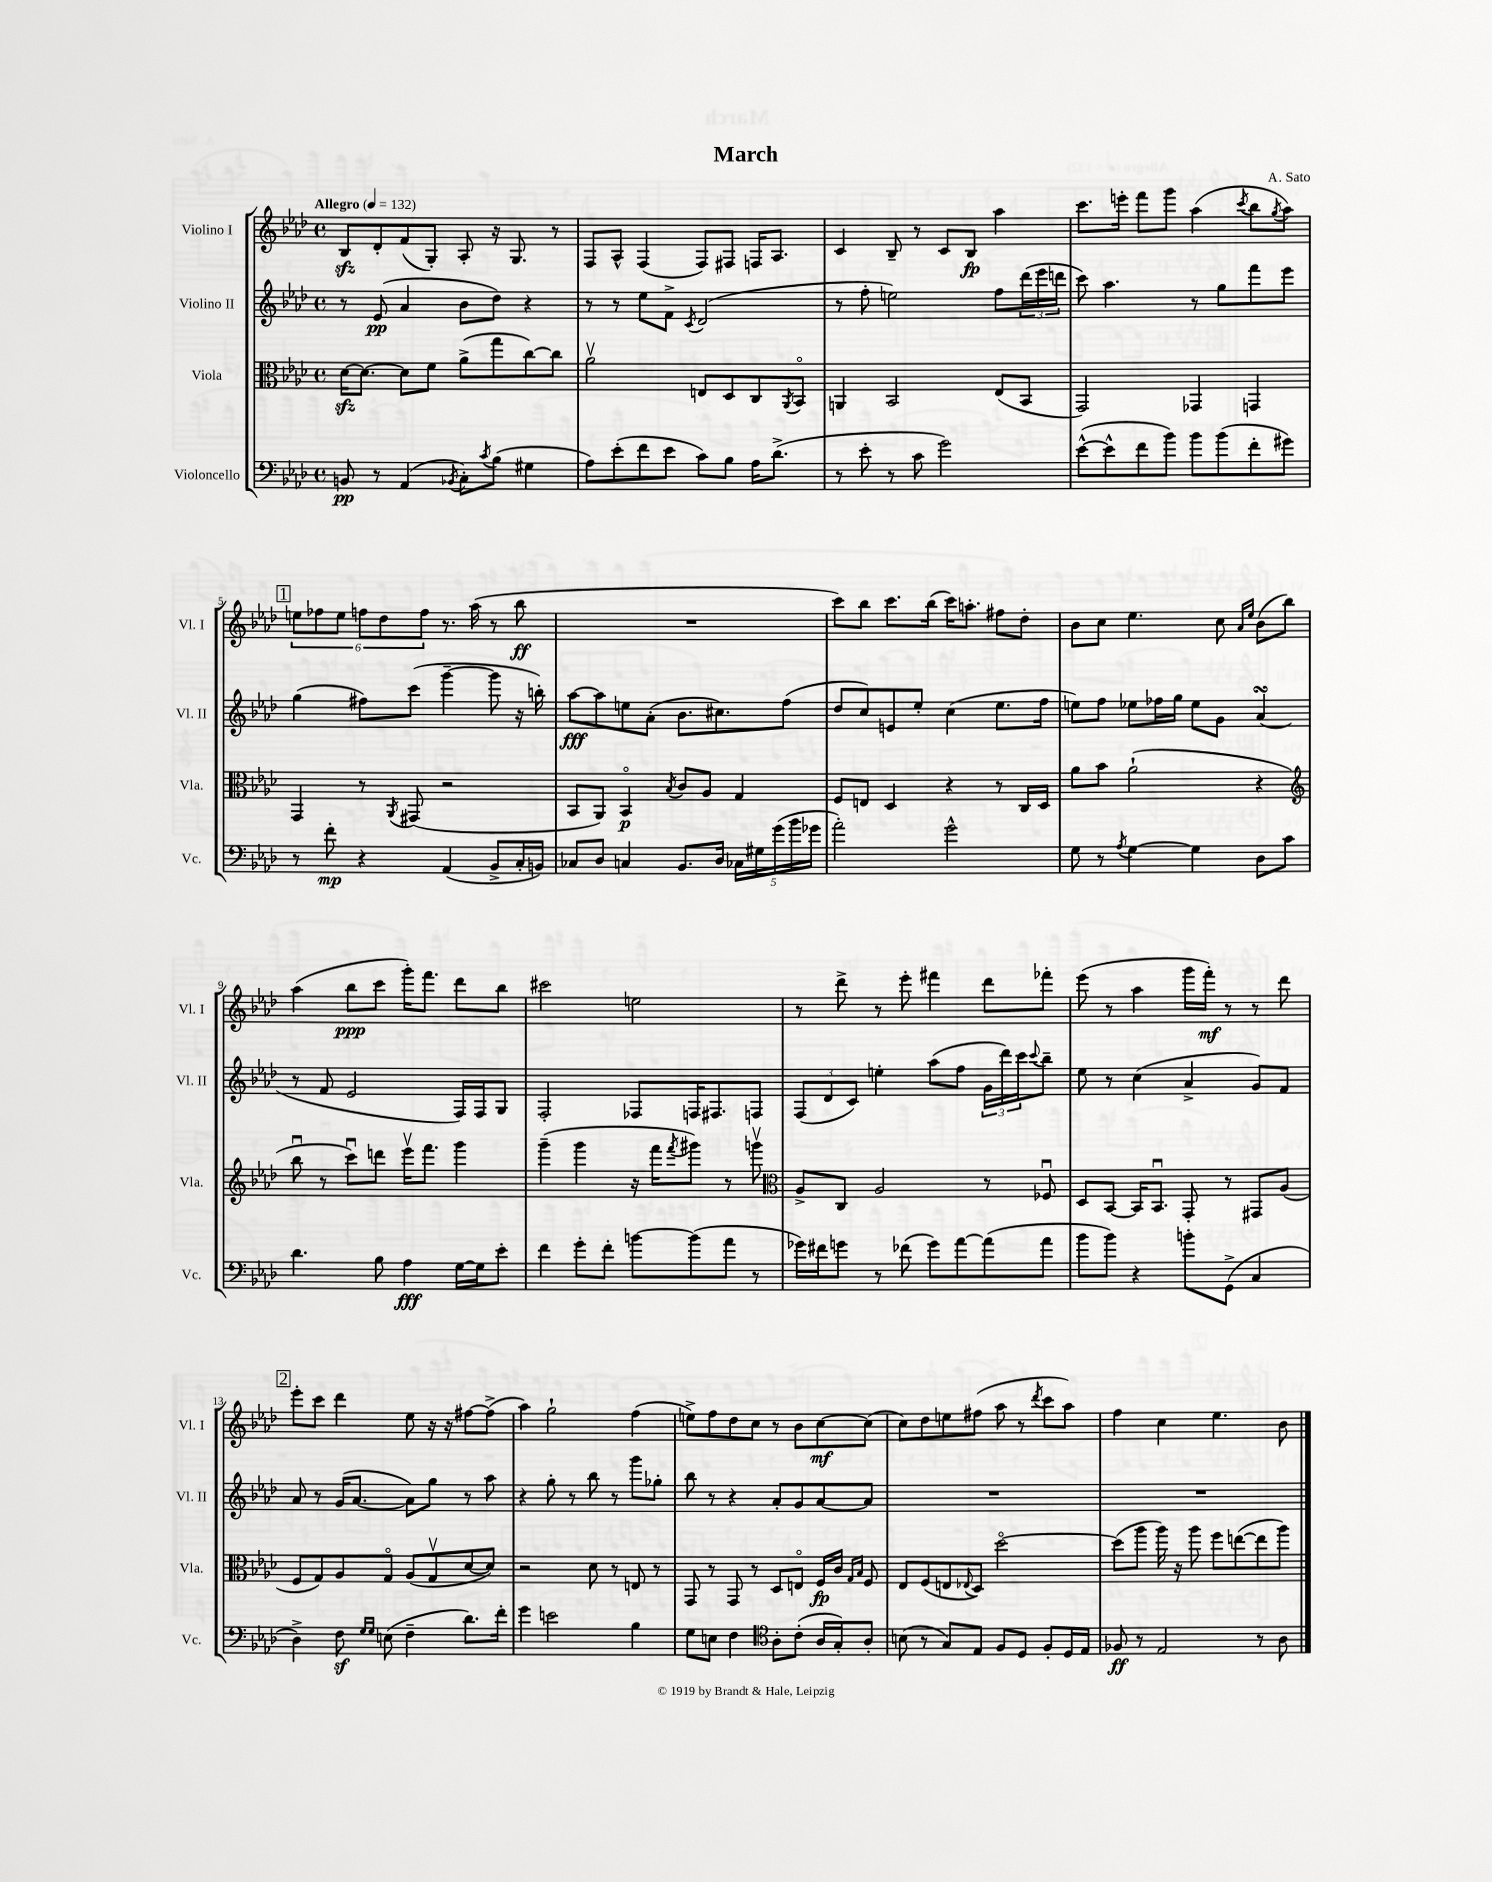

**kern	**kern	**kern	**kern
*staff4	*staff3	*staff2	*staff1
*clefF4	*clefC3	*clefG2	*clefG2
*k[b-e-a-d-]	*k[b-e-a-d-]	*k[b-e-a-d-]	*k[b-e-a-d-]
*M4/4	*M4/4	*M4/4	*M4/4
*met(c)	*met(c)	*met(c)	*met(c)
*MM132	*MM132	*MM132	*MM132
8BB/	[16d-\LK	8r	8B-/L
.	8.d-\_J	.	.
8r	.	(8e-/	8d-'/
(4AA-/	8d-\]L	4a-/	(8f/
.	8f\J	.	8G'/J)
8qBB-/	.	.	.
8C'\L)	(8a-^\L	8b-\L	8A-'/
8qc/	.	.	.
(8B-\J	8gg\	8dd-\J)	16r
.	.	.	8.G/
4G#\	[8cc\)	4r	.
.	8cc\]J	.	8r
=	=	=	=
8A-\L)	2a-v\	8r	8F/L
(8e-'\	.	8r	8A-^^/J
8f\	.	8ee-\L	(4F/
8e-\J	.	8f^\J	.
.	.	8qc/	.
8c\L)	8E/L	(2d-/	8F/L)
8B-\J	8D-/	.	8F#/J
16A-\LK	8C/	.	16F/LK
(8.d-^\J	.	.	8.A-/J
.	8qAA-/	.	.
.	8BB-o/J	.	.
=	=	=	=
8r	4AA/	8r	4c/
8e-'\	.	8ff'\	.
8r	2BB-/	2ee\)	8B-~/
8c\	.	.	8r
2g\)	.	.	8c/L
.	.	.	8B-/J
.	(8E-/L	8ff\L	4aa-\
.	8BB-/J	(24ddd-\L	.
.	.	24eee-\	.
.	.	24ddd\JJ	.
=	=	=	=
([8e-^^\L	2GG/)	8ccc\)	8.ccc\L
8e-^^\]	.	4.aa-\	.
.	.	.	16eee'\Jk
8f\	.	.	8fff\L
8b-\J)	.	.	8ggg\J
8b-\L	4GG-/	8r	(4aa-\
(8b-\	.	8gg\L	.
.	.	.	8qccc/
8f'\	4GG/	8fff\	8bb-\L
.	.	.	8qgg/
8g#\J)	.	8eee-\J	8aa-\J)
=	=	=	=
8r	4GG/	(4gg\	12ee\L
.	.	.	12ff-\
8f'\	.	.	.
.	.	.	12ee\J
4r	8r	8ff#\L)	12ff\L
.	.	.	12dd-\
.	8qAA-/	.	.
.	(8GG#/	(8ccc\J	.
.	.	.	12ff\J
(4AA-/	2r	[4ggg~\	8.r
.	.	.	(16aa-\
8BB-^/L	.	8ggg\]	8r
16C'/L	.	16r	8bb-\
16BB/JJ)	.	16bb'\)	.
=	=	=	=
8C-/L	8BB-/L	[8aa-\L	1r
8D-/J	8AA-/J)	8aa-\]	.
4C/	4BB-o/	8ee\	.
.	.	(8a-'\J	.
.	8qB-/	.	.
8.BB-/L	8c/L	8.b-\L	.
.	8A-/J	.	.
16D-/Jk	.	8.cc#\)	.
20C-\LL	4G/	.	.
20G#\	.	.	.
(20g\	.	.	.
.	.	(8ff\J	.
20b-\	.	.	.
20g-\JJ	.	.	.
=	=	=	=
2a-'\)	8F/L	8dd-/L	8ccc\L)
.	8E/J	8cc/)	8bb-\J
.	4D-/	8e/	8.ccc\L
.	.	8ee-'/J	.
.	.	.	(16bb-\Jk
2g^^\	4r	(4cc\	16ccc\LK)
.	.	.	8.aa'\J
.	8r	8.ee-\L	8ff#\L
.	16C/LL	.	8dd-'\J
.	16D-/JJ	16ff\Jk	.
=	=	=	=
8G\	8a-\L	8ee\L)	8b-\L
8r	8b-\J	8ff\J	8cc\J
8qA-/	.	.	.
[4G\	(2a-`\	8ee-\L	4.ee-\
.	.	16ff-\L	.
.	.	16gg\JJ	.
4G\]	.	8ee-\L	.
.	.	8g\J	8cc\
.	.	.	16qqa-/LL
.	.	.	16qqee-/JJ
8D-\L	4r	(4a-/	(8b-\L
8c\J	.	.	8bb-\J)
=	=	=	=
*	*clefG2	*	*
4.d-\	8bb-u\	8r	(4aa-\
.	8r	8f/	.
.	8cccu\L)	2e-/	8bb-\L
8B-\	8ddd\J	.	8ccc\J
4A-\	16eee-v\LK	.	16ggg'\LK)
.	8.fff\J	.	8.fff\J
[16G\LL	4ggg\	16F/LL)	8ddd-\L
16G\]J	.	16F/J	.
8e-'\J	.	8G/J	8bb-\J
=	=	=	=
4f\	(4ggg~\	2F'/	2ccc#\
8g'\L	4ggg\	.	.
8f'\J	.	.	.
[8b\L	16r	8F-/L	2ee\
.	16fff\LK	.	.
.	8qfff/	.	.
(8b\]	8ggg#\J)	16F/K	.
.	.	8.F#/	.
8a-\J	8r	.	.
8r	8gggv\	8F/J	.
=	=	=	=
*	*clefC3	*	*
16g-\LL)	8A-^/L	(12F/L	8r
16f#\J	.	.	.
.	.	12d-/	.
8g\J	8C/J	.	8ddd-^\
.	.	12c/J)	.
8r	2A-/	4ee'\	8r
(8f-\	.	.	8eee-'\
8g\L)	.	(8aa-\L	4fff#\
[8a-\	.	8ff\J	.
(8a-\]	8r	24g\LL	8ddd-\L
.	.	24ddd-\)	.
.	.	24ccc\J	.
.	.	8qqccc/	.
8a-\J	8F-u/	8bb-~\J	8fff-'\J
=	=	=	=
8b-\L	8D-/L	8ee-\	(8eee-\
8b-\J)	[8BB-/J	8r	8r
4r	16BB-/]LK	(4cc\	4aa-\
.	8.BB-u/J	.	.
8b'\L	8GG'/	4a-^/	16ggg\LL
.	.	.	16fff'\JJ)
(8GG^\J	8r	.	8r
4C/	8GG#/L	8g/L)	8r
.	(8A-/J	8f/J	8ddd-\
=	=	=	=
4D-^\)	8F/L	8a-/	8eee-'\L
.	8G/)	8r	8ccc\J
8F\	8A-/	(16g/LK	4ddd-\
.	.	[8.a-/J	.
16qqG/LL	.	.	.
16qqG/JJ	.	.	.
(8E\	8Go/J	.	.
4F~\	(8A-/L	8a-\]L)	8ee-\
.	8Gv/	8gg\J	16r
.	.	.	16r
8.d-\L)	[8d-/	8r	[8ff#\L
.	8d-/]J)	8aa-\	(8ff#^\]J
16f'\Jk	.	.	.
=	=	=	=
4g\	2r	4r	4aa-\)
2e\	.	8gg'\	2gg`\
.	.	8r	.
.	8d-\	8bb-\	.
.	8r	8r	.
4B-\	8E/	8ggg\L	(4ff\
.	8r	8gg-'\J	.
=	=	=	=
8G\L	8GG/	8bb-\	8ee^\L)
8E\J	8r	8r	8ff\
4F\	8GG/	4r	8dd-\
.	8r	.	8cc\J
*clefC4	*	*	*
8A-'\L	8D-/L	8a-'/L	8r
(8c'\J	8Eo/J	8g/	8b-\L
16A-/LL	16F/LL	[8a-/	[8cc\
16G'/J)	16c/JJ	.	.
.	16qqG/LL	.	.
.	16qqB-/JJ	.	.
8A-'/J	8F/	8a-/]J	(8cc\]J
=	=	=	=
(8B\	8E-/L	1r	8cc\L)
8r	(8F/	.	8dd-\
8G/L)	8E/	.	8ee\
.	8qqE-/	.	.
8E-/J	8D-/J)	.	(8ff#\J
8F/L	[2dd-o\	.	8aa-\
8D-/J	.	.	8r
.	.	.	8qddd-/
8F'/L	.	.	8ccc\L
16D-/L	.	.	8aa-\J)
16E-/JJ	.	.	.
=	=	=	=
8F-/	(8dd-\]L	1r	4ff\
8r	8aa-\J	.	.
2E-/	16aa-\)	.	4cc\
.	16r	.	.
.	8aa-\	.	.
.	8ff\L	.	4.ee-\
.	([8ee\	.	.
8r	8ee\]	.	.
8A-\	8aa-\J)	.	8b-\
==	==	==	==
*-	*-	*-	*-
